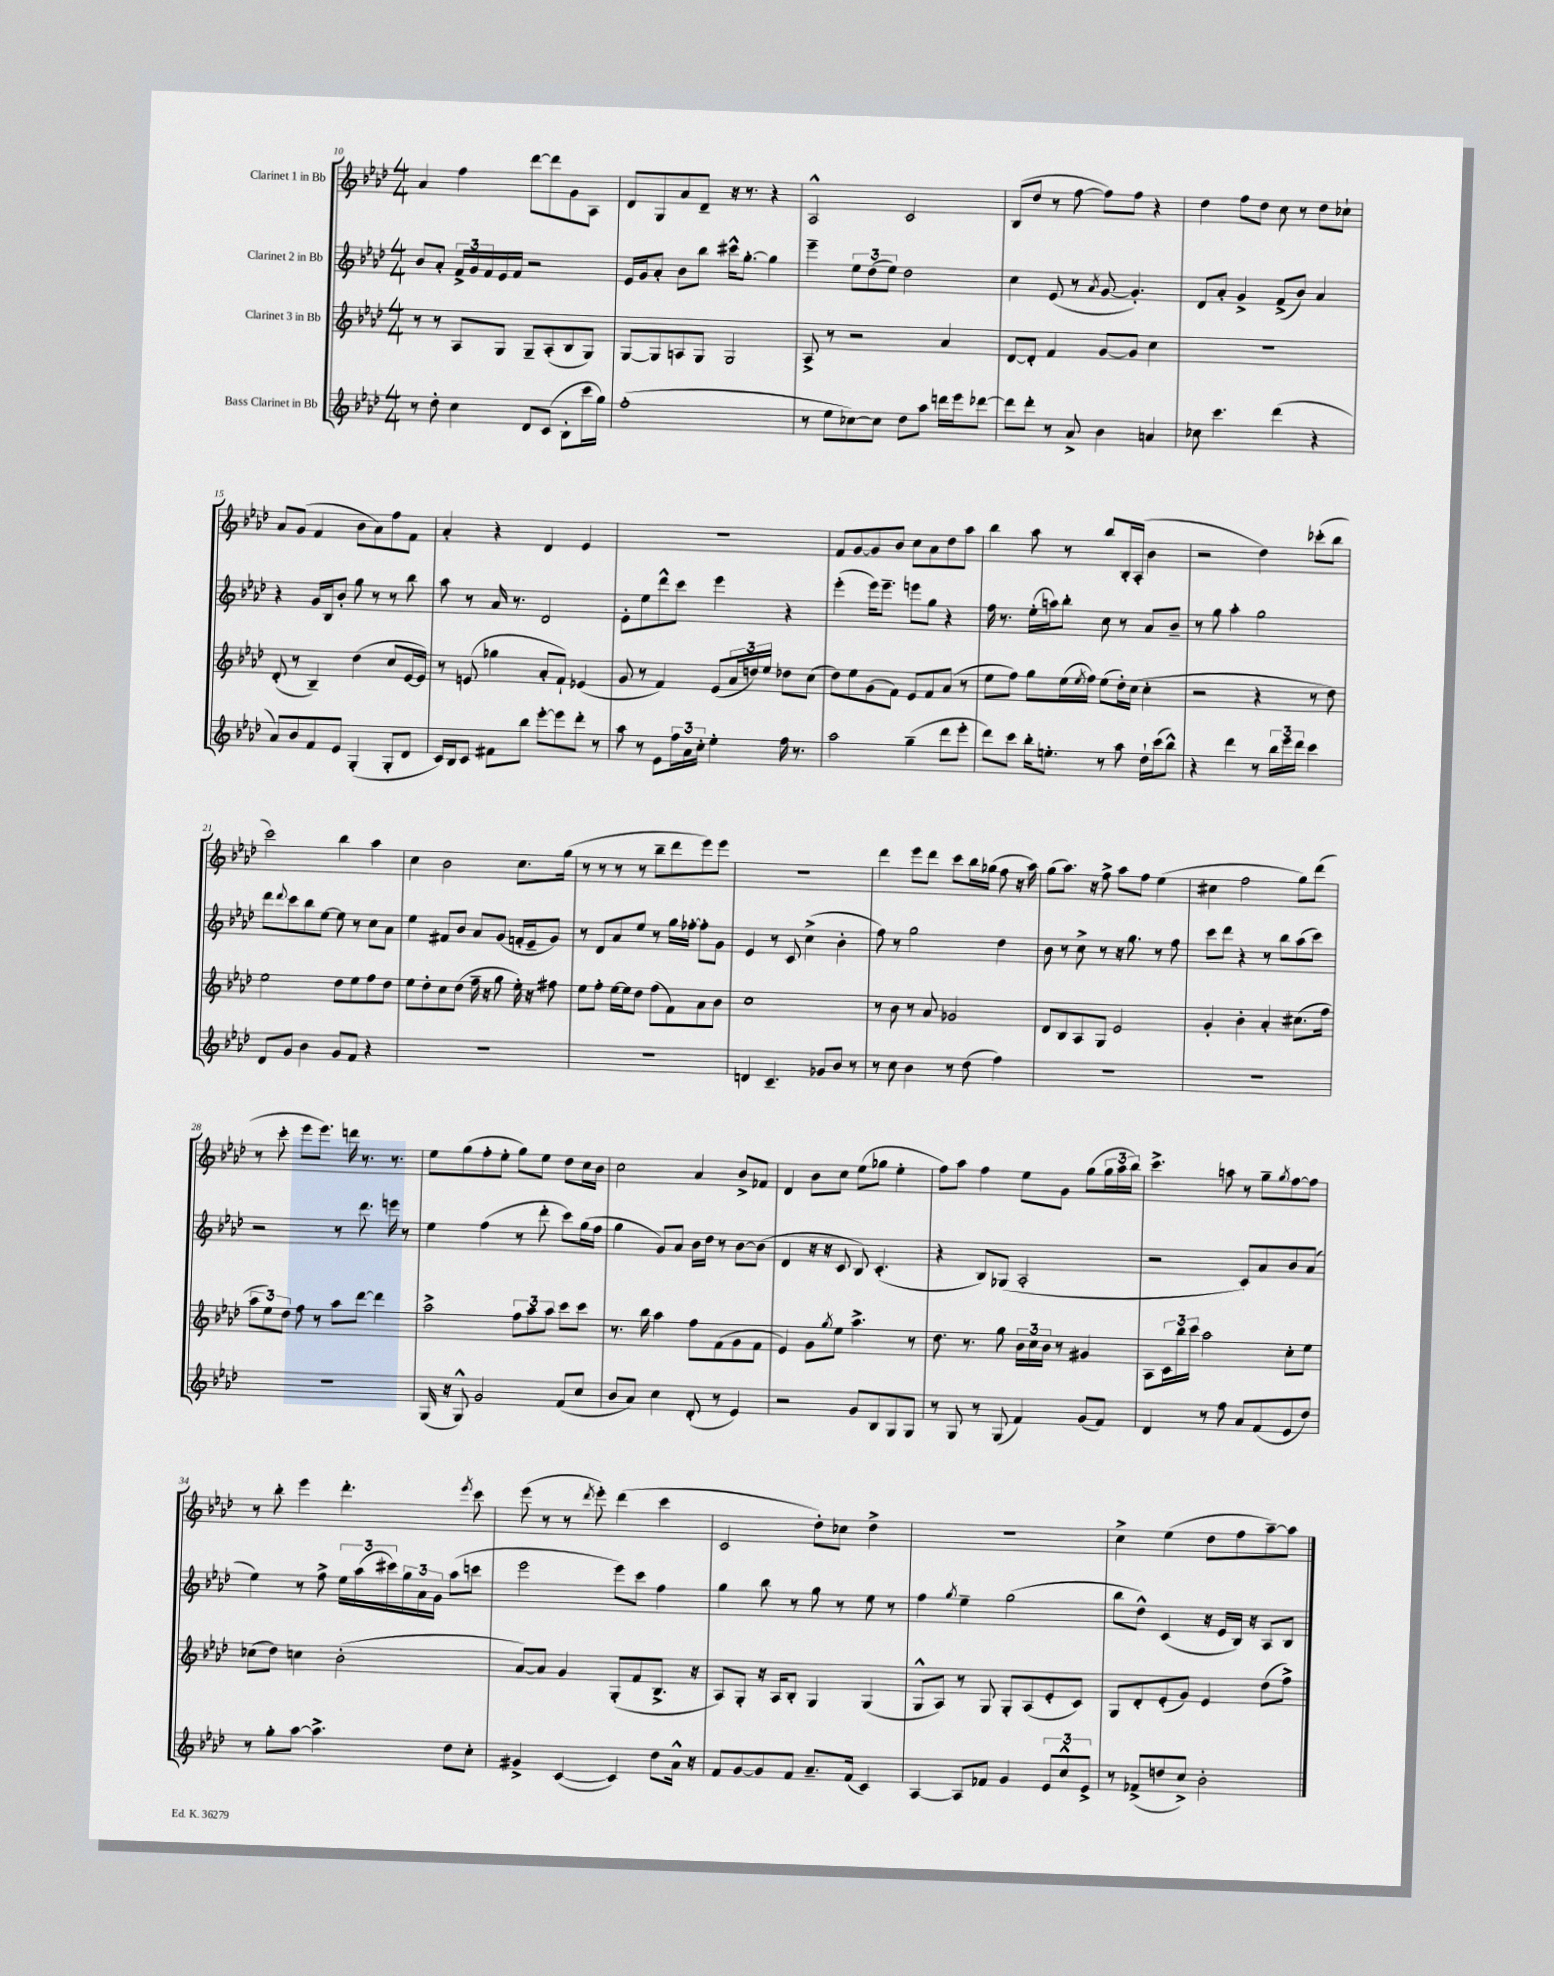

**kern	**kern	**kern	**kern
*staff4	*staff3	*staff2	*staff1
*clefG2	*clefG2	*clefG2	*clefG2
*k[b-e-a-d-]	*k[b-e-a-d-]	*k[b-e-a-d-]	*k[b-e-a-d-]
*M4/4	*M4/4	*M4/4	*M4/4
8r	8r	8b-	4a-
8dd-'	8r	8a-'	.
4cc	8A-	24f^	4ff
.	.	24g	.
.	.	24f	.
.	8G	16e-	.
.	.	16f	.
8d-	8G~	2r	[8ddd-
(8c	(8A-'	.	8ddd-]
8B-'	8B-	.	8g
16ccc	8G)	.	8A-
16gg)	.	.	.
=	=	=	=
(1ff'	[8G	16e-	8d-
.	.	16g	.
.	8G]	8a-'	8G
.	8A	8b-	8a-
.	8G	8bb-	8d-~
.	2G	16ccc#^^	16r
.	.	[8.gg'	8.r
.	.	4gg]	4r
=	=	=	=
8r	8A-^	4eee-~	2A-^^
8ee-	8r	.	.
[8cc-)	2r	12ee-	.
.	.	(12dd-	.
8cc-]	.	.	.
.	.	12ee-)	.
8dd-	.	2dd-	2c
8aa-	.	.	.
16ddd	4a-	.	.
16eee-	.	.	.
[8ddd-	.	.	.
=	=	=	=
8ddd-]	[8d-	4cc	(8B-
8ddd-'	8d-']	.	8dd-
8r	4f	(8e-	8r
8a-^	.	8r	[8ff
.	.	8qa-	.
4b-	[8g	[8g	8ff])
.	8g]	4.g'])	8ff
4a	4cc	.	4r
=	=	=	=
8cc-	1r	8d-	4dd-
4.ccc	.	8a-'	.
.	.	4g^	8ff
.	.	.	8dd-
(4ddd-	.	(8f^	8cc
.	.	8b-)	8r
4r	.	4a-	8dd-
.	.	.	8cc-`
=	=	=	=
8a-)	(8d-'	4r	8a-
8b-	8r	.	(8g
8f	4B-~)	16g	4f
.	.	16B-	.
8e-	.	8b-'	.
(4G'	(4dd-	8gg	8b-
.	.	8r	8a-)
8G'	8cc	8r	8ff
8d-	[16e-	8bb-	8f
.	16e-])	.	.
=	=	=	=
16c)	8r	8aa-	4a-'
16B-	.	.	.
8c	(8e	8r	.
8f#	4gg-	16a-	4r
.	.	8.r	.
8bb-	.	.	.
[8eee-'	8a-'	2d-	4d-
8eee-]	8f`)	.	.
8ddd-'	(4e-	.	4e-
8r	.	.	.
=	=	=	=
8aa-	8g	8e-'	1r
8r	8r	8ee-	.
8e-	4f)	8ddd-^^	.
24ff	.	8ccc	.
24a-	.	.	.
24cc'	.	.	.
4ee-'	(8e-	4eee-	.
.	24a-	.	.
.	24dd)	.	.
.	24ee-	.	.
16ff	8dd-	4r	.
8.r	.	.	.
.	(8cc	.	.
=	=	=	=
2aa-	8dd-)	(4eee-'	8f
.	8ee-	.	[8g
.	(8g	16eee-)	8g]
.	.	8.eee-~	.
.	8f)	.	8b-
(4gg~	8e-	8eee	8cc
.	8f	8gg	8a-
8ddd-	(8a-	4r	8dd-
8eee-'	8r	.	8aa-
=	=	=	=
8ddd-)	8ee-	16ff	4bb-
.	.	8.r	.
8ccc	8ff)	.	.
16bb-'	8gg	(16ee-'	8aa-
8.ee'	.	16aa)	.
.	(16ee-	8bb-'	8r
.	8qee-	.	.
.	16ff)	.	.
8r	(8ee-	8cc	8bb-
8aa-	16dd-')	8r	16B-'
.	(16cc	.	(16A-'
16dd-`	4cc'	8a-	4b-
(16ccc	.	.	.
8bb-^^)	.	8b-~	.
=	=	=	=
4r	2r	8r	2r
.	.	8gg	.
4ddd-	.	4aa-'	.
8r	4r	2gg	4dd-)
24bb-	.	.	.
24eee-	.	.	.
24ddd-	.	.	.
4ccc	8r	.	(8ccc-'
.	8dd-)	.	8bb-
=	=	=	=
8d-	2ee-	8ddd-	2ccc)
.	.	8qqddd-	.
8g	.	8ccc	.
4b-	.	8bb-	.
.	.	[8ee-	.
8g	8dd-	8ee-]	4bb-
8f	8ee-	8r	.
4r	8ff	8cc	4aa-
.	8dd-	8a-	.
=	=	=	=
1r	8ee-	4ee-	4cc
.	8dd-'	.	.
.	8cc	8f#	2b-
.	(8dd-	8b-	.
.	16ff~	8a-	.
.	16r	.	.
.	8gg	(8g	.
.	16ee-')	16f'	8.cc
.	16r	16e-~	.
.	8ff#	8g)	.
.	.	.	(16gg
=	=	=	=
1r	8ee-	8r	8r
.	8ff'	8d-	8r
.	[16ee-	8a-	8r
.	16ee-]	.	.
.	8dd-	8ee-	8r
.	(8ff	8r	8bb-~
.	8f)	16gg	8ddd-
.	.	[16ff-'	.
.	8a-	8ff-']	8eee-)
.	8b-	8g	8eee-
=	=	=	=
4d	1cc	4e-	1r
4.c~	.	8r	.
.	.	8c	.
.	.	(4cc^	.
8g-	.	.	.
8b-	.	4b-'	.
8r	.	.	.
=	=	=	=
8r	8r	8ff)	4ddd-
8cc	8b-	8r	.
4b-	8r	2gg	8eee-
.	8a-	.	8ddd-
8r	2g-	.	8ccc
(8dd-	.	.	16bb-
.	.	.	(16gg-
4ff)	.	4dd-	8ff
.	.	.	16r
.	.	.	16aa-)
=	=	=	=
1r	8d-	8b-	(8gg
.	8B-	8r	8.aa-)
.	8A-	8cc^	.
.	.	.	16r
.	8G	8r	8ff^
.	2e-	16r	8aa-
.	.	8.gg	.
.	.	.	8ff
.	.	8r	(4ee-
.	.	8ff	.
=	=	=	=
1r	4g'	8ccc	4cc#
.	.	8ddd-	.
.	4b-'	4r	2ff
.	4a-'	8r	.
.	.	8bb-	.
.	(8.cc#	(8aa-	8gg)
.	.	8ccc)	(8ddd-
.	16ff	.	.
=	=	=	=
1r	12aa-	2r	8r
.	12ee-)	.	.
.	.	.	8ccc'
.	12dd-	.	.
.	8ff	.	8eee-
.	8r	.	8.eee-)
.	8aa-	8r	.
.	.	.	16ddd
.	[8ddd-	8.ddd-	8.r
.	4ddd-]	.	.
.	.	16eee	8.r
.	.	8r	.
=	=	=	=
(16G	2aa-^	4ee-	8ee-
16r	.	.	.
8G^^)	.	.	(8gg
2g	.	(4ff	8ff'
.	.	.	8ee-'
.	12ff	8r	8gg)
.	12aa-	.	.
.	.	8ddd-'	8ee-
.	12aa-	.	.
(8f	8ccc	8ccc)	8dd-
8cc	8ccc	(16gg	16cc
.	.	16ff	16b-
=	=	=	=
8b-	8.r	4gg	2cc
8a-)	.	.	.
.	16bb-	.	.
4cc	4aa-	8g)	.
.	.	8a-	.
(8d-'	8ff	16b-	4a-
.	.	16dd-	.
8r	(8f	8r	.
4e-)	8g	[8b-	8b-^
.	8f	(8b-]	8f-
=	=	=	=
2r	4e-)	4d-	4d-
.	8g	16r	8b-
.	.	16r	.
.	8qgg	.	.
.	8ee-	8c	8cc
8g	4.aa-^	8B-)	(8ee-
8B-	.	(4.c'	8gg-
8G	.	.	4ee-'
8G	8r	.	.
=	=	=	=
8r	8.dd-	4r	8ff)
8G	.	.	8aa-
.	8.r	.	.
8r	.	8B-)	4ff
(8G	8gg	(8G-	.
4f)	24b-	2A-'	8ee-
.	24cc	.	.
.	24b-	.	.
.	8r	.	8g
(8g	4g#	.	(8gg
8f)	.	.	24gg
.	.	.	24aa-
.	.	.	24bb-)
=	=	=	=
4d-	8A-	2r	4.ccc^
.	24c	.	.
.	24bb-	.	.
.	24ccc	.	.
8r	2aa-	.	.
8ff	.	.	8aa
8a-	.	8c)	8r
(8f	.	8a-	8gg~
.	.	.	8qgg
8e-	8cc'	8b-	[8ff
8dd-)	8ee-	(8a-	8ff]
=	=	=	=
8r	(8cc-	4ee-)	8r
8gg'	8dd-)	.	8bb-'
[8aa-	4cc	8r	4eee-
4.aa-^]	.	8ff^	.
.	(2b-'	24ee-	4.ddd-'
.	.	(24aa-	.
.	.	24ccc#)	.
.	.	24gg	.
.	.	24a-	.
.	.	24g	.
8dd-	.	(8aa-	.
.	.	.	8qeee-
8cc'	.	8ccc	8ccc
=	=	=	=
4g#^	[8a-)	2eee-	(8eee-
.	8a-]	.	8r
([4c	4g	.	8r
.	.	.	8qddd-
.	.	.	8eee-')
4c])	(8G'	8eee-)	(4ddd-
.	8f	8ccc	.
8dd-	8.B-^	4ff	4ccc
16a-^^	.	.	.
16r	16r	.	.
=	=	=	=
8f	8A-)	4gg	2c
[8g	8G'	.	.
8g]	16r	8bb-	.
.	16A-	.	.
8f	8B-'	8r	.
8.a-~	4G	8gg	8dd-')
.	.	8r	8cc-
(16f	.	.	.
4c)	(4G	8ee-	4dd-^
.	.	8r	.
=	=	=	=
[4A-	8G^^	4ff	1r
.	8A-)	.	.
.	.	8qgg	.
8A-]	8r	4ee-~	.
8f-	8G	.	.
4g	8G'	(2gg	.
.	(8A-	.	.
12e-	8e-'	.	.
12cc^^	.	.	.
.	8c)	.	.
12e-^	.	.	.
=	=	=	=
8r	8G	8bb-	4cc^
(8f-^	8d-'	8dd-^^)	.
8dd	(8e-'	(4c	(4ee-
8cc^)	8g)	.	.
2b-'	4e-	16r	8dd-
.	.	16e-	.
.	.	16B-)	8ff
.	.	16r	.
.	(8dd-	8A-	[8aa-~)
.	8ff^)	8B-	8aa-]
==	==	==	==
*-	*-	*-	*-
